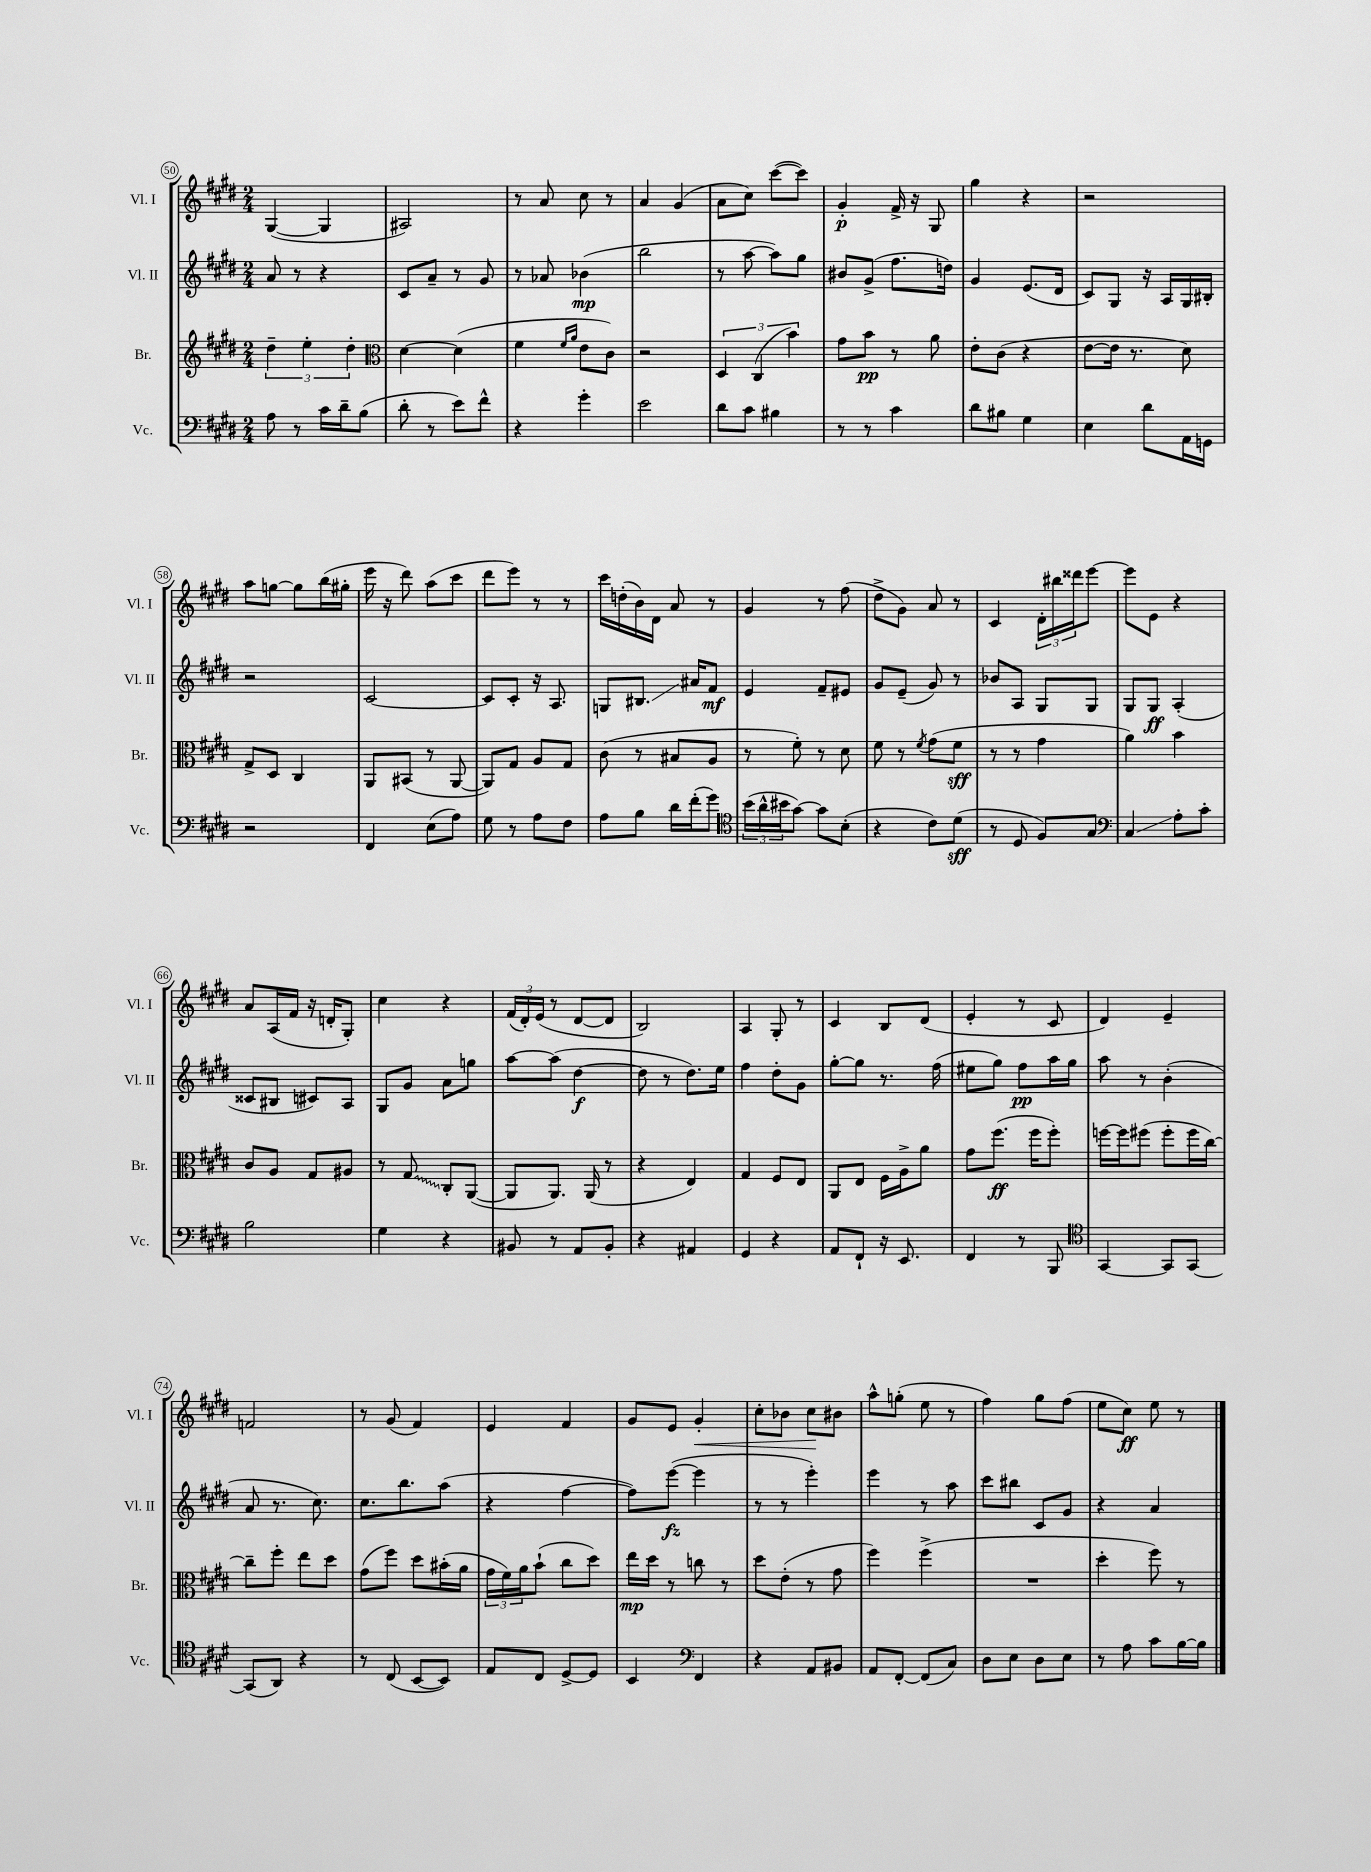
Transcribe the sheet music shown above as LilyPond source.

<<
\new StaffGroup <<
\new Staff = "s0" \with { instrumentName = "Vl. I" shortInstrumentName = "Vl. I" } {
    \clef treble \key e \major \numericTimeSignature \time 2/4
    gis4~( gis4 |
    ais2) |
    r8 a'8 cis''8 r8 |
    a'4 gis'4( |
    a'8 cis''8) cis'''8~( cis'''8) |
    gis'4-.\p fis'16-> r16 gis8 |
    gis''4 r4 |
    r2 |
    a''8 g''8~ g''8 b''16( gis''16-. |
    e'''16 r16 dis'''8) a''8( cis'''8 |
    dis'''8 e'''8) r8 r8 |
    cis'''16 d''16-.( b'16) dis'16 a'8 r8 |
    gis'4 r8 fis''8( |
    dis''8-> gis'8) a'8 r8 |
    cis'4 \tuplet 3/2 { dis'16-. bis''16 disis'''16 } e'''8~ |
    e'''8 e'8 r4 |
    a'8 a16( fis'16 r16 d'16-. gis8-.) |
    cis''4 r4 |
    \tuplet 3/2 { fis'16( dis'16-.) e'16( } r8 dis'8~ dis'8 |
    b2) |
    a4 gis8-. r8 |
    cis'4 b8 dis'8( |
    e'4-. r8 cis'8 |
    dis'4) e'4-- |
    f'2 |
    r8 gis'8( fis'4) |
    e'4 fis'4 |
    gis'8 e'8 gis'4-.\< |
    cis''8-. bes'8 cis''8\! bis'8 |
    a''8-^ g''8-.( e''8 r8 |
    fis''4) gis''8 fis''8( |
    e''8 cis''8\ff) e''8 r8 \bar "|." |
}
\new Staff = "s1" \with { instrumentName = "Vl. II" shortInstrumentName = "Vl. II" } {
    \clef treble \key e \major \numericTimeSignature \time 2/4
    a'8 r8 r4 |
    cis'8 a'8-- r8 gis'8 |
    r8 aes'8 bes'4\mp( |
    b''2 |
    r8 a''8~ a''8) gis''8 |
    bis'8 gis'8->( fis''8. d''16) |
    gis'4 e'8.( dis'16 |
    cis'8) gis8 r16 a16 gis16 bis16-. |
    r2 |
    cis'2~ |
    cis'8 cis'8-. r16 a8. |
    g8 bis8.\glissando ais'16 fis'8\mf |
    e'4 fis'8-- eis'8 |
    gis'8 e'8--( gis'8) r8 |
    bes'8 a8 gis8 gis8 |
    gis8 gis8\ff a4-.( |
    cisis'8 bis8 cis'8) a8 |
    gis8 gis'8 a'8 g''8 |
    a''8~ a''8( dis''4~\f |
    dis''8 r8 dis''8.) e''16 |
    fis''4 dis''8-. gis'8 |
    gis''8~-. gis''8 r8. fis''16( |
    eis''8 gis''8) fis''8\pp a''16 gis''16 |
    a''8 r8 b'4-.( |
    a'8 r8. cis''8.) |
    cis''8. b''8. a''8( |
    r4 fis''4~ |
    fis''8) e'''8~\fz( e'''4 |
    r8 r8 e'''4-.) |
    e'''4 r8 a''8 |
    cis'''8 bis''8 cis'8 gis'8 |
    r4 a'4 \bar "|." |
}
\new Staff = "s2" \with { instrumentName = "Br." shortInstrumentName = "Br." } {
    \clef treble \key e \major \numericTimeSignature \time 2/4
    \tuplet 3/2 { dis''4-- e''4-. dis''4-. } |
    \clef alto dis'4~ dis'4( |
    fis'4 \grace { fis'16 a'16 } e'8 cis'8) |
    r2 |
    \tuplet 3/2 { dis4 cis4( b'4) } |
    gis'8 b'8\pp r8 a'8 |
    e'8-. cis'8( r4 |
    e'8~ e'16 r8. dis'8) |
    gis8-> dis8 cis4 |
    a,8 bis,8( r8 a,8~ |
    a,8) gis8 a8 gis8 |
    cis'8( r8 bis8 a8 |
    r8 fis'8-.) r8 dis'8 |
    fis'8 r8 \acciaccatura { fis'8 } gis'8( fis'8\sff |
    r8 r8 gis'4 |
    a'4) b'4 |
    cis'8 a8 gis8 ais8 |
    r8 \once \override Glissando.style = #'zigzag gis8\glissando cis8-. a,8~( |
    a,8 a,8.) a,16( r8 |
    r4 e4) |
    gis4 fis8 e8 |
    a,8 e8 fis16 a16-> a'8 |
    gis'8 fis''8.\ff( fis''16 fis''8-.) |
    f''16~ f''16 fis''8( fis''8-. fis''16 cis''16~) |
    cis''8-- fis''8-. e''8 dis''8 |
    gis'8( fis''8) dis''8 bis'16-.( a'16 |
    \tuplet 3/2 { gis'16 fis'16) a'16 } b'8-!( cis''8 dis''8) |
    e''16\mp dis''16 r8 c''8 r8 |
    dis''8 e'8-.( r8 gis'8 |
    fis''4) fis''4->( |
    R2 |
    dis''4-. fis''8) r8 \bar "|." |
}
\new Staff = "s3" \with { instrumentName = "Vc." shortInstrumentName = "Vc." } {
    \clef bass \key e \major \numericTimeSignature \time 2/4
    a8 r8 cis'16 dis'16-- b8( |
    dis'8-. r8 e'8) fis'8-^ |
    r4 gis'4-. |
    e'2 |
    dis'8 cis'8 bis4 |
    r8 r8 cis'4 |
    dis'8 bis8 gis4 |
    e4 dis'8 a,16 g,16 |
    r2 |
    fis,4 e8( a8) |
    gis8 r8 a8 fis8 |
    a8 b8 dis'16 fis'16-.( gis'8) |
    \clef tenor \tuplet 3/2 { b'16( a'16-^ bis'16 } gis'8~) gis'8 b8-.( |
    r4 cis'8) dis'8\sff( |
    r8 dis8 fis8) gis8 |
    \clef bass cis4\glissando a8-. cis'8-. |
    b2 |
    gis4 r4 |
    bis,8 r8 a,8 bis,8-. |
    r4 ais,4 |
    gis,4 r4 |
    a,8 fis,8-! r16 e,8. |
    fis,4 r8 b,,8 |
    \clef tenor gis,4~ gis,8 gis,8~ |
    gis,8( a,8) r4 |
    r8 cis8( b,8~ b,8) |
    e8 cis8 dis8~-> dis8 |
    b,4 \clef bass fis,4 |
    r4 a,8 bis,8 |
    a,8 fis,8~-. fis,8( cis8) |
    dis8 e8 dis8 e8 |
    r8 a8 cis'8 b16~ b16 \bar "|." |
}
>>
>>
\layout { \context { \Score currentBarNumber = #50 \override BarNumber.stencil = #(make-stencil-circler 0.1 0.3 ly:text-interface::print) } }
